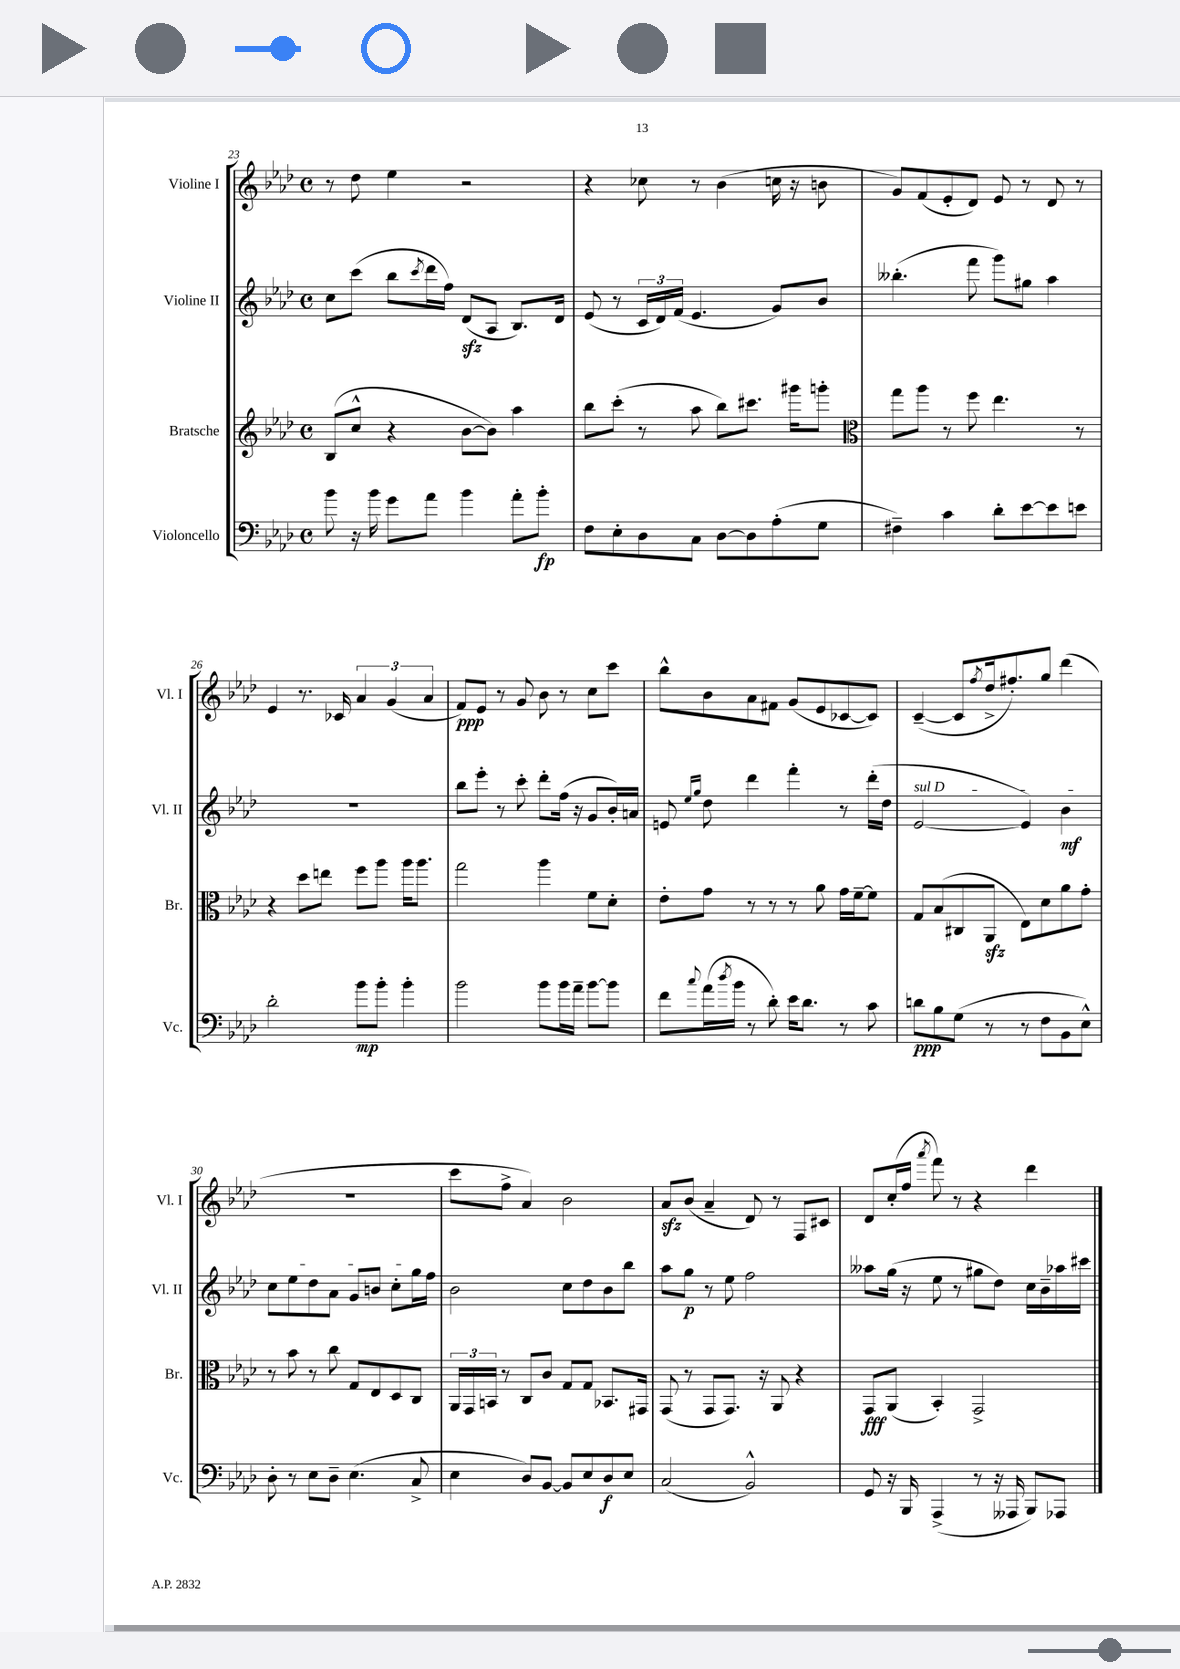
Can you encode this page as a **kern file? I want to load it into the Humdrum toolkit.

**kern	**dynam	**kern	**dynam	**kern	**dynam	**kern	**dynam
*part4	*part4	*part3	*part3	*part2	*part2	*part1	*part1
*staff4	*staff4	*staff3	*staff3	*staff2	*staff2	*staff1	*staff1
*I"Violoncello	*	*I"Bratsche	*	*I"Violine II	*	*I"Violine I	*
*I'Vc.	*	*I'Br.	*	*I'Vl. II	*	*I'Vl. I	*
*clefF4	*	*clefG2	*	*clefG2	*	*clefG2	*
*k[b-e-a-d-]	*	*k[b-e-a-d-]	*	*k[b-e-a-d-]	*	*k[b-e-a-d-]	*
*M4/4	*	*M4/4	*	*M4/4	*	*M4/4	*
*met(c)	*	*met(c)	*	*met(c)	*	*met(c)	*
=23	=23	=23	=23	=23	=23	=23	=23
8b-\	.	(8B-/L	.	8cc\L	.	8r	.
16r	.	8cc^^/J	.	(8ccc\J	.	8dd-\	.
16b-\	.	.	.	.	.	.	.
8g\L	.	4r	.	8bb-\L	.	4ee-\	.
.	.	.	.	8qccc/	.	.	.
8a-\J	.	.	.	16ddd-\L	.	.	.
.	.	.	.	16ff\JJ)	.	.	.
4b-\	.	[8b-\L	.	(8d-zz/L	.	2r	.
.	.	8b-\J])	.	8A-/J	.	.	.
8a-'\L	.	4aa-\	.	8.B-/L)	.	.	.
8b-'\J	fp	.	.	.	.	.	.
.	.	.	.	16d-/Jk	.	.	.
=24	=24	=24	=24	=24	=24	=24	=24
8F\L	.	8bb-\L	.	(8e-/	.	4r	.
8E-'\	.	(8ccc'\J	.	8r	.	.	.
8D-\	.	8r	.	24c/LL	.	8cc-X\	.
.	.	.	.	24d-/)	.	.	.
.	.	.	.	(24f/JJ	.	.	.
8C\J	.	8aa-\	.	4.e-/	.	8r	.
[8D-\L	.	8bb-\L)	.	.	.	(4b-\	.
8D-\]	.	8.ccc#X\J	.	.	.	.	.
(8A-'\	.	.	.	8g/L)	.	16ccn\	.
.	.	16ggg#X\KL	.	.	.	16r	.
8G\J	.	8gggn'\J	.	8b-/J	.	8bn\	.
=25	=25	=25	=25	=25	=25	=25	=25
*	*	*clefC3	*	*	*	*	*
4F#X~\)	.	8gg\L	.	(4.bb--X'\	.	8g/L)	.
.	.	8aa-\J	.	.	.	(8f/	.
4c\	.	8r	.	.	.	8e-'/	.
.	.	8ff\	.	8fff\	.	8d-/J)	.
8d-'\L	.	4.ee-\	.	8ggg\L)	.	8e-/	.
[8e-\	.	.	.	8gg#X\J	.	8r	.
8e-\]	.	.	.	4aa-\	.	8d-/	.
8en\J	.	8r	.	.	.	8r	.
!!LO:LB:g=z
=26	=26	=26	=26	=26	=26	=26	=26
2d-'\	.	4r	.	1r	.	4e-/	.
.	.	8dd-\L	.	.	.	8.r	.
.	.	8een\J	.	.	.	.	.
.	.	.	.	.	.	16c-X/	.
8b-\L	mp	8ff\L	.	.	.	6a-/	.
8b-'\J	.	8aa-\J	.	.	.	.	.
.	.	.	.	.	.	(6g/	.
4b-'\	.	16aa-\KL	.	.	.	.	.
.	.	8.aa-\J	.	.	.	.	.
.	.	.	.	.	.	6a-/	.
=27	=27	=27	=27	=27	=27	=27	=27
2b-\	.	2gg\	.	8bb-\L	.	8f/L)	ppp
.	.	.	.	8eee-'\J	.	8e-/J	.
.	.	.	.	8r	.	8r	.
.	.	.	.	8ccc'\	.	8g/	.
8b-\L	.	4aa-\	.	8ddd-'\L	.	8b-\	.
16b-\L	.	.	.	(16ff\Jk	.	8r	.
16a-~\JJ	.	.	.	16r	.	.	.
[8b-\L	.	8f\L	.	8g/L	.	8cc\L	.
8b-\J]	.	8d-'\J	.	16b-'/L)	.	8ccc\J	.
.	.	.	.	16an/JJ	.	.	.
=28	=28	=28	=28	=28	=28	=28	=28
8f\L	.	8e-'\L	.	8en/	.	8bb-^^\L	.
.	.	.	.	16qqee-/LL	.	.	.
8qqcc/	.	.	.	16qqgg/JJ	.	.	.
(16a-\L	.	8g\J	.	8dd-\	.	8b-\	.
8qdd-/	.	.	.	.	.	.	.
16b-\JJ	.	.	.	.	.	.	.
8r	.	8r	.	4ddd-\	.	8a-\	.
8d-'\)	.	8r	.	.	.	8f#X\J	.
16e-\KL	.	8r	.	4fff'\	.	(8g/L	.
8.d-\J	.	.	.	.	.	.	.
.	.	8a-\	.	.	.	8e-/	.
8r	.	16g\LL	.	8r	.	[8c-X/	.
.	.	[16f~\J	.	.	.	.	.
8c\	.	8f\J]	.	(16ddd-'\LL	.	8c-/J])	.
.	.	.	.	16dd-\JJ	.	.	.
=29	=29	=29	=29	=29	=29	=29	=29
!	!	!	!	!LO:TX:a:i:t=sul D	!	!	!
8dn\L	ppp	8G/L	.	[2e-/	.	([4c~/	.
8B-\	.	(8B-/	.	.	.	.	.
(8G\J	.	8C#X/	.	.	.	8c/L]	.
.	.	.	.	.	.	8qff/	.
8r	.	8AA-zz/J	.	.	.	16dd-^/k	.
.	.	.	.	.	.	8.ff#X'/)	.
8r	.	8E-\L)	.	4e-/])	.	.	.
8F\L	.	8d-\	.	.	.	8gg/J	.
8BB-\	.	8a-\	.	4b-\	mf	(4ddd-\	.
8E-^^\J)	.	8g'\J	.	.	.	.	.
!!LO:LB:g=z
=30	=30	=30	=30	=30	=30	=30	=30
8D-'\	.	8r	.	8cc\L	.	1r	.
8r	.	8b-\	.	8ee-\	.	.	.
8E-\L	.	8r	.	8dd-\	.	.	.
8D-~\J	.	8cc\	.	8a-\J	.	.	.
(4.E-\	.	8G/L	.	8g/L	.	.	.
.	.	8E-/	.	8bn/J	.	.	.
.	.	8D-/	.	8cc'\L	.	.	.
8C^/	.	8C/J	.	16gg\L	.	.	.
.	.	.	.	16ff\JJ	.	.	.
=31	=31	=31	=31	=31	=31	=31	=31
4E-\	.	24AA-/LL	.	2b-\	.	8ccc\L	.
.	.	24GG/	.	.	.	.	.
.	.	24BBn/JJ	.	.	.	.	.
.	.	8r	.	.	.	8ff^\J	.
8D-/L)	.	8C/L	.	.	.	4a-/)	.
[8BB-/J	.	8c/J	.	.	.	.	.
8BB-/L]	.	8G/L	.	8cc\L	.	2b-\	.
8E-/	.	8G/J	.	8dd-\	.	.	.
8D-/	f	8.BB-X/L	.	8b-\	.	.	.
8E-/J	.	.	.	8bb-\J	.	.	.
.	.	16GG#X/Jk	.	.	.	.	.
=32	=32	=32	=32	=32	=32	=32	=32
(2C/	.	(8GG/	.	8aa-\L	.	8a-zz/L	.
.	.	8r	.	8gg\J	p	(8b-/J	.
.	.	8GG/L	.	8r	.	4a-~/	.
.	.	8.GG/J)	.	8ee-\	.	.	.
2BB-^^/)	.	.	.	2ff\	.	8d-/)	.
.	.	16r	.	.	.	.	.
.	.	8AA-/	.	.	.	8r	.
.	.	4r	.	.	.	8F/L	.
.	.	.	.	.	.	8c#X/J	.
=33	=33	=33	=33	=33	=33	=33	=33
8GG/	.	8GG/L	fff	8aa--X\L	.	8d-/L	.
16r	.	(8AA-/J	.	(16gg\Jk	.	(16cc'/L	.
16BBB-/	.	.	.	16r	.	16ff/JJ	.
.	.	.	.	.	.	8qaaa-/	.
(4AAA-^/	.	4BB-'/)	.	8ee-\	.	8fff\)	.
.	.	.	.	8r	.	8r	.
8r	.	2GG^/	.	8gg#X\L	.	4r	.
16r	.	.	.	8dd-\J)	.	.	.
16AAA--X/	.	.	.	.	.	.	.
8BBB-/L)	.	.	.	16cc\LL	.	4ddd-\	.
.	.	.	.	16b-~\	.	.	.
8AAA-X/J	.	.	.	16aa-X\	.	.	.
.	.	.	.	16ccc#X\JJ	.	.	.
==	==	==	==	==	==	==	==
*-	*-	*-	*-	*-	*-	*-	*-
